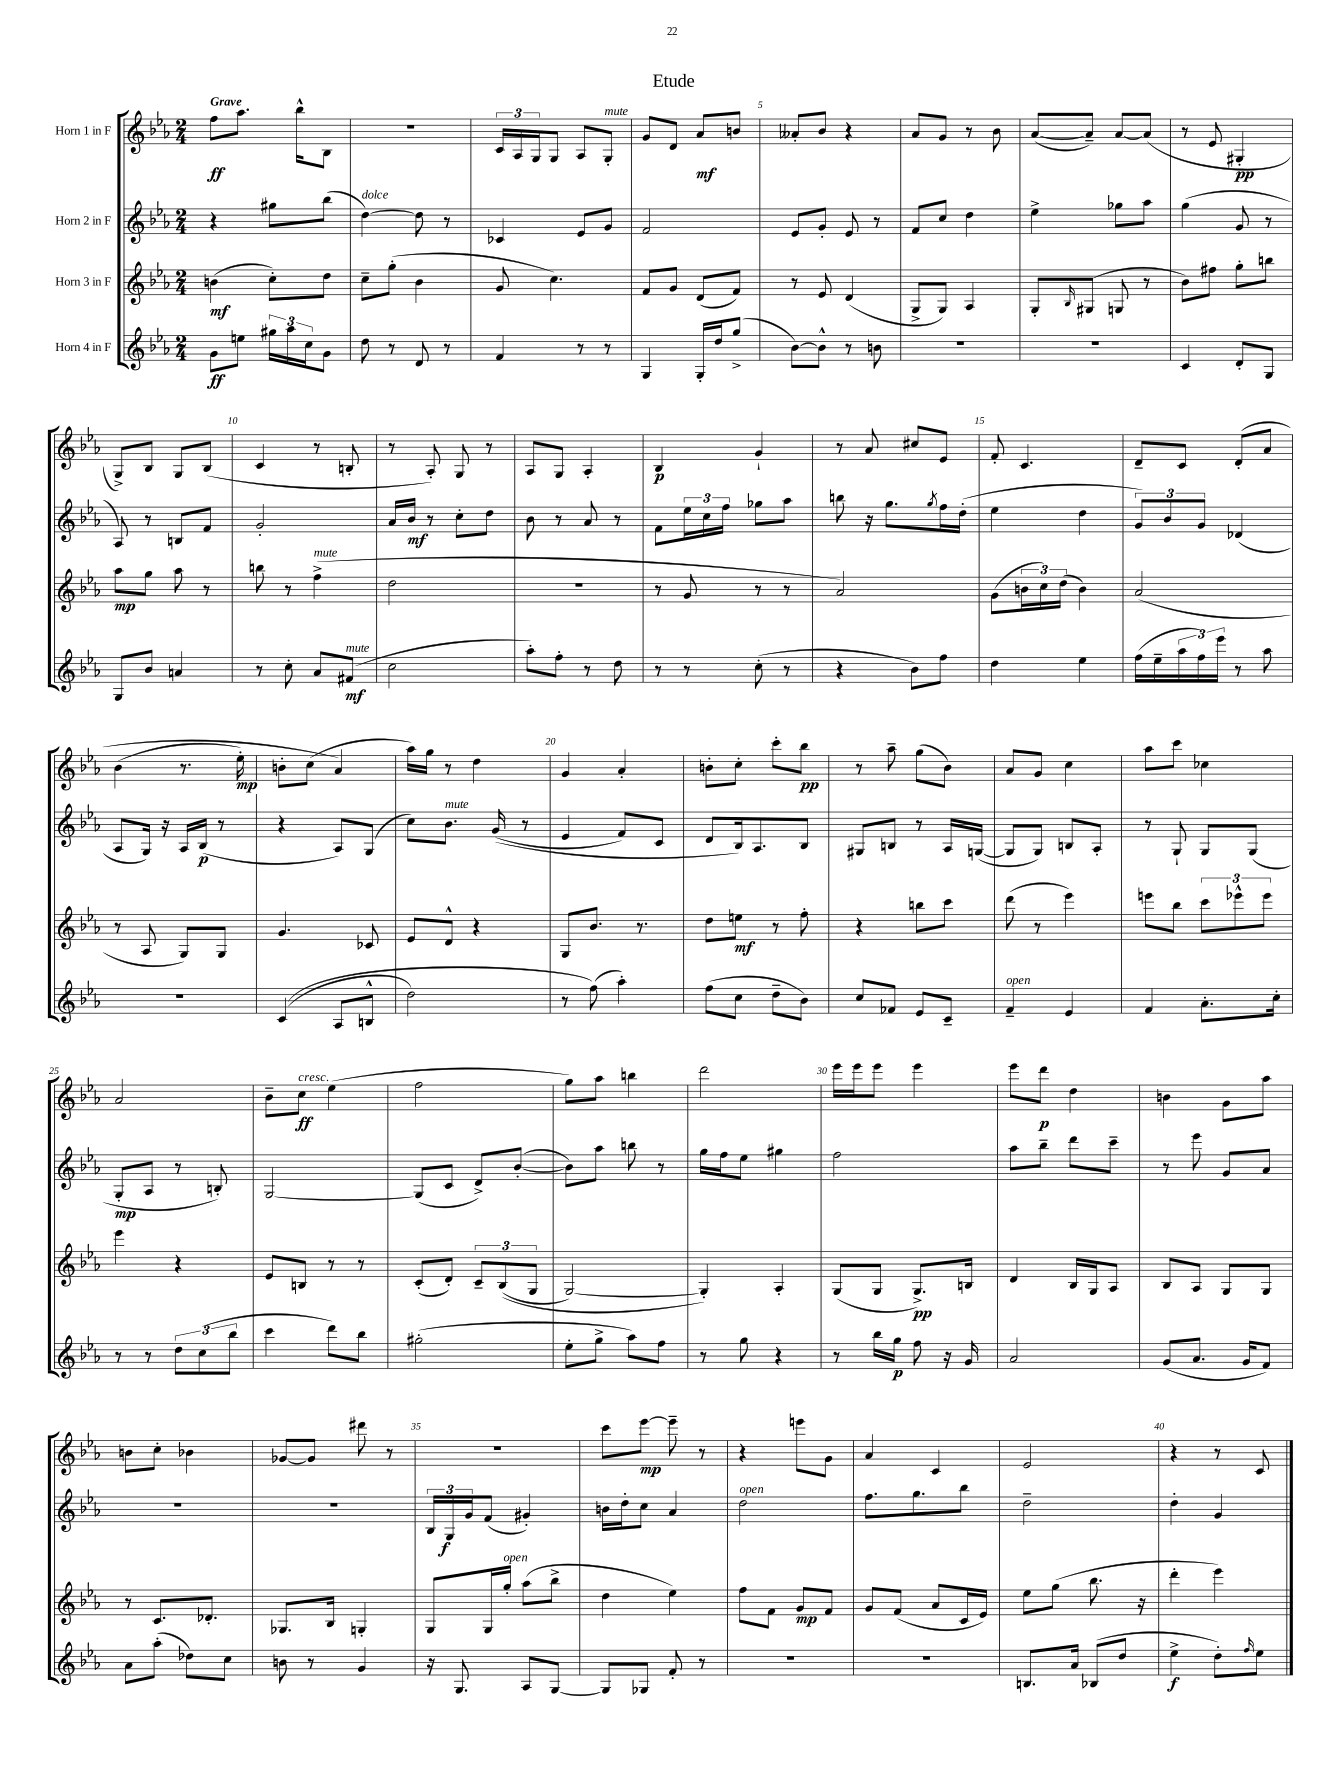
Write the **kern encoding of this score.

**kern	**kern	**kern	**kern
*staff4	*staff3	*staff2	*staff1
*clefG2	*clefG2	*clefG2	*clefG2
*k[b-e-a-]	*k[b-e-a-]	*k[b-e-a-]	*k[b-e-a-]
*M2/4	*M2/4	*M2/4	*M2/4
8g\L	(4b\	4r	8ff\L
8ee\J	.	.	8.aa-\J
24gg#\LL	8cc'\L)	8gg#\L	.
24aa-\	.	.	.
.	.	.	16bb-^^\LK
24cc\J	.	.	.
8g\J	8dd\J	(8bb-\J	8B-\J
=	=	=	=
8dd\	8cc~\L	[4dd\)	2r
8r	(8gg'\J	.	.
8d/	4b-\	8dd\]	.
8r	.	8r	.
=	=	=	=
4f/	8g/	4c-/	24c/LL
.	.	.	24A-/
.	.	.	24G/J
.	4.cc\)	.	8G/J
8r	.	8e-/L	8A-/L
8r	.	8g/J	8G'/J
=	=	=	=
4G/	8f/L	2f/	8g/L
.	8g/J	.	8d/J
16G'/LL	(8d/L	.	8a-/L
16dd/J	.	.	.
(8gg^/J	8f/J)	.	8b/J
=	=	=	=
[8b-\L)	8r	8e-/L	8a--'/L
8b-^^\]J	8e-/	8g'/J	8b-/J
8r	(4d/	8e-/	4r
8b\	.	8r	.
=	=	=	=
2r	8G^/L	8f/L	8a-/L
.	8G/J)	8cc/J	8g/J
.	4A-/	4dd\	8r
.	.	.	8b-\
=	=	=	=
2r	8G'/L	4ee-^\	([8a-/L
.	16qqB-/	.	.
.	(8G#/J	.	8a-~/]J)
.	8G/	8gg-\L	[8a-/L
.	8r	8aa-\J	(8a-/]J
=	=	=	=
4c/	8b-\L)	(4gg\	8r
.	8ff#\J	.	8e-/
8d'/L	8gg'\L	8g/	4G#'/
8G/J	8bb\J	8r	.
=	=	=	=
8G/L	8aa-\L	8A-/)	8G^/L)
8b-/J	8gg\J	8r	8B-/J
4a/	8aa-\	8B/L	8G/L
.	8r	8f/J	(8B-/J
=	=	=	=
8r	8bb\	2g'/	4c/
8cc'\	8r	.	.
8a-/L	(4ff^\	.	8r
(8f#/J	.	.	8B'/
=	=	=	=
2cc\	2dd\	16a-/LL	8r
.	.	16b-/JJ	.
.	.	8r	8A-'/)
.	.	8cc'\L	8G/
.	.	8dd\J	8r
=	=	=	=
8aa-'\L)	2r	8b-\	8A-/L
8ff'\J	.	8r	8G/J
8r	.	8a-/	4A-'/
8dd\	.	8r	.
=	=	=	=
8r	8r	8f\L	4B-/
8r	8g/	24ee-\L	.
.	.	24cc\	.
.	.	24ff\JJ	.
(8cc'\	8r	8gg-\L	4g`/
8r	8r	8aa-\J	.
=	=	=	=
4r	2a-/)	8bb\	8r
.	.	16r	8a-/
.	.	8.gg\L	.
8b-\L)	.	.	8cc#/L
.	.	8qgg/	.
8ff\J	.	16ff\L	8e-/J
.	.	(16dd'\JJ	.
=	=	=	=
4dd\	(8g\L	4ee-\	8f'/
.	24b\L	.	4.c/
.	24cc\)	.	.
.	(24dd\JJ	.	.
4ee-\	4b\)	4dd\	.
=	=	=	=
(16ff\LL	(2a-/	12g/L)	8d~/L
16ee-~\	.	.	.
.	.	12b-/	.
24aa-\	.	.	8c/J
24ff\)	.	12g/J	.
24eee-\JJ	.	.	.
8r	.	(4d-/	&(8d'/L
8aa-\	.	.	8a-/J
=	=	=	=
2r	8r	8A-/L	(4b-\
.	8A-/	16G/Jk)	.
.	.	16r	.
.	8G/L)	16A-/LL	8.r
.	.	(16B-/JJ	.
.	8G/J	8r	.
.	.	.	16ee-'\)
=	=	=	=
&((4c/	4.g/	4r	8b'\L
.	.	.	(8cc\J
8A-/L	.	8A-/L)	4a-/&)
8B^^/J	8c-/	(8G/J	.
=	=	=	=
2dd\)	8e-/L	8cc\L)	16aa-\LL)
.	.	.	16gg\JJ
.	8d^^/J	8.b-\J	8r
.	4r	.	4dd\
.	.	&((16g/	.
.	.	8r	.
=	=	=	=
8r	8G/L	4e-/	4g/
(8ff\&)	8.b-/J	.	.
4aa-'\)	.	8f/L)	4a-'/
.	8.r	.	.
.	.	8c/J	.
=	=	=	=
(8ff\L	8dd\L	8d/L	8b'\L
8cc\J	8ee\J	16B-/k&)	8cc'\J
.	.	8.A-/	.
8dd~\L	8r	.	8ccc'\L
8b-\J)	8ff'\	8B-/J	8bb-\J
=	=	=	=
8cc/L	4r	8G#/L	8r
8f-/J	.	8B/J	8aa-~\
8e-/L	8bb\L	8r	(8gg\L
8c~/J	8ccc\J	16A-/LL	8b-\J)
.	.	([16G/JJ	.
=	=	=	=
4f~/	(8ddd\	8G/]L	8a-/L
.	8r	8G/J)	8g/J
4e-/	4eee-\)	8B/L	4cc\
.	.	8A-'/J	.
=	=	=	=
4f/	8eee\L	8r	8aa-\L
.	8bb-\J	8G`/	8ccc\J
8.a-'\L	12ccc\L	8G/L	4cc-\
.	12eee-^^\	.	.
.	.	(8G/J	.
.	12eee-\J	.	.
16cc'\Jk	.	.	.
=	=	=	=
8r	4eee-\	8G'/L	2a-/
8r	.	8A-/J	.
12dd\L	4r	8r	.
(12cc\	.	.	.
.	.	8B'/)	.
12bb-\J	.	.	.
=	=	=	=
4ccc\	8e-/L	[2G/	8b-~\L
.	8B/J	.	8cc\J
8ddd\L)	8r	.	(4ee-\
8bb-\J	8r	.	.
=	=	=	=
(2gg#'\	(8c'/L	(8G/]L	2ff\
.	8d'/J)	8c/J	.
.	12c~/L	8d^/L)	.
.	&((12B-/	.	.
.	.	([8b-'/J	.
.	12G/J	.	.
=	=	=	=
8ee-'\L	[2G/)	8b-\]L)	8gg\L)
8gg^\J	.	8aa-\J	8aa-\J
8aa-\L)	.	8bb\	4bb\
8ff\J	.	8r	.
=	=	=	=
8r	4G'/]&)	16gg\LL	2ddd\
.	.	16ff\J	.
8gg\	.	8ee-\J	.
4r	4A-'/	4gg#\	.
=	=	=	=
8r	(8G/L	2ff\	16eee-\LL
.	.	.	16eee-\J
16bb-\LL	8G/J	.	8eee-\J
16gg\JJ	.	.	.
8ff\	8.G^/L)	.	4eee-\
16r	.	.	.
16g/	16B/Jk	.	.
=	=	=	=
2a-/	4d/	8aa-\L	8eee-\L
.	.	8bb-~\J	8ddd\J
.	16B-/LL	8ddd\L	4dd\
.	16G/J	.	.
.	8A-/J	8ccc~\J	.
=	=	=	=
(8g/L	8B-/L	8r	4b\
8.a-/J	8A-/J	8eee-\	.
.	8G/L	8g/L	8g\L
16g/LK	.	.	.
8f/J)	8G/J	8a-/J	8aa-\J
=	=	=	=
8a-\L	8r	2r	8b\L
(8aa-'\J	8.c/L	.	8cc'\J
8dd-\L)	.	.	4b-\
.	8.d-'/J	.	.
8cc\J	.	.	.
=	=	=	=
8b\	8.G-/L	2r	[8g-/L
8r	.	.	8g-/]J
.	16B-/Jk	.	.
4g/	4G'/	.	8ddd#\
.	.	.	8r
=	=	=	=
16r	8G/L	24B-/LL	2r
.	.	24G/	.
8.G/	.	.	.
.	.	24g/J	.
.	16G/L	(8f/J	.
.	16gg'/JJ	.	.
8A-/L	(8aa-\L	4g#'/)	.
[8G/J	8bb-^\J	.	.
=	=	=	=
8G/]L	4dd\	16b\LL	8ccc\L
.	.	16dd'\J	.
8G-/J	.	8cc\J	[8eee-\J
8f'/	4ee-\)	4a-/	8eee-~\]
8r	.	.	8r
=	=	=	=
2r	8ff\L	2dd\	4r
.	8f\J	.	.
.	8g/L	.	8eee\L
.	8f/J	.	8g\J
=	=	=	=
2r	8g/L	8.ff\L	4a-/
.	(8f/J	.	.
.	.	8.gg\	.
.	8a-/L	.	4c/
.	16c/L	8bb-\J	.
.	16e-/JJ)	.	.
=	=	=	=
8.B/L	8ee-\L	2dd~\	2e-/
.	(8gg\J	.	.
16a-/Jk	.	.	.
(8B-/L	8.bb-\	.	.
8dd/J	.	.	.
.	16r	.	.
=	=	=	=
4ee-^\	4ddd'\	4dd'\	4r
8dd'\L)	4eee-\)	4g/	8r
16qqff/	.	.	.
8ee-\J	.	.	8c/
==	==	==	==
*-	*-	*-	*-
